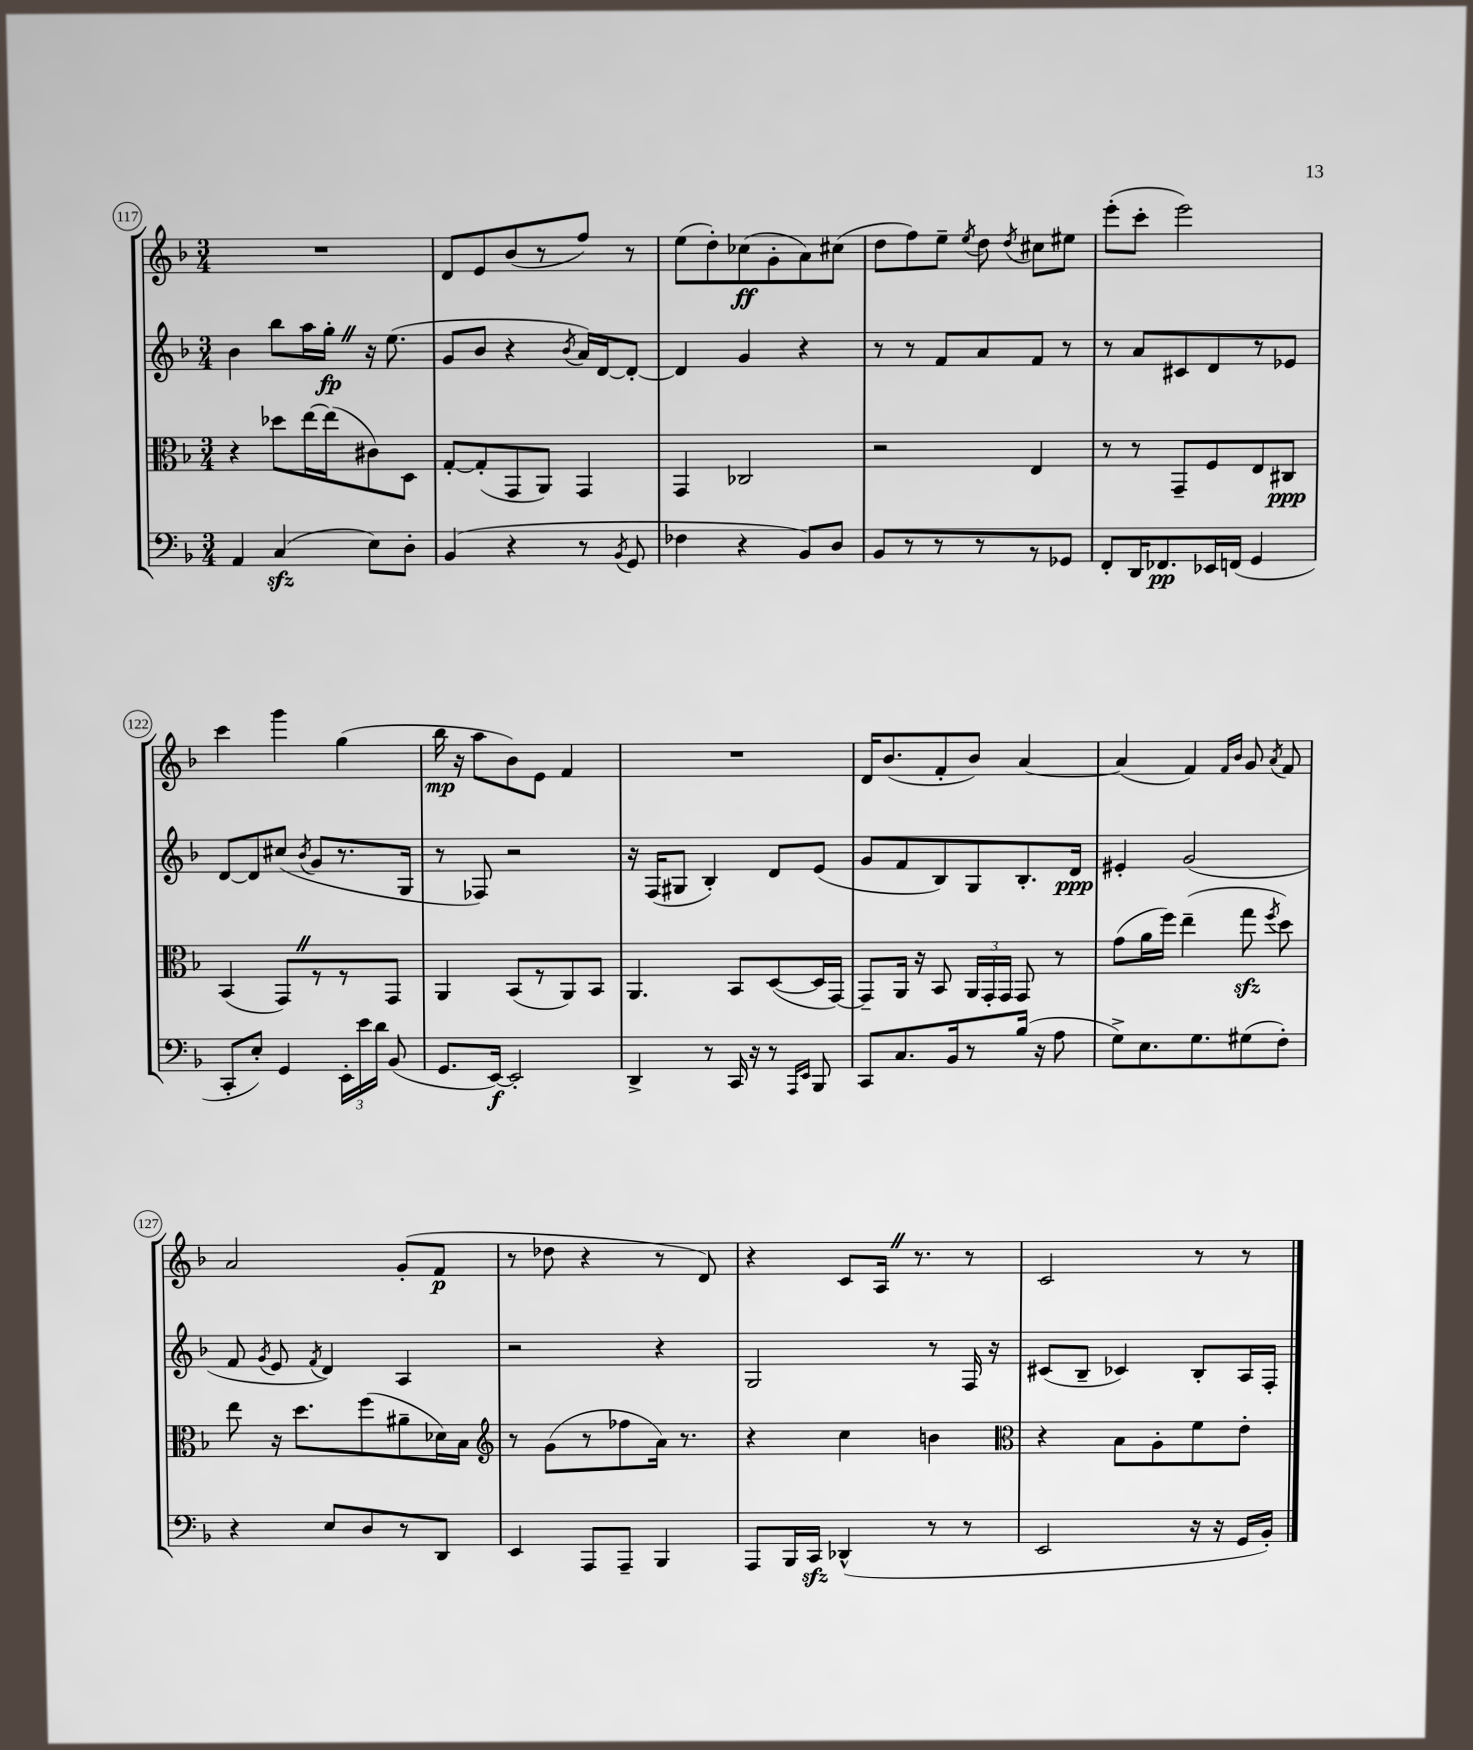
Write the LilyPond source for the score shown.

<<
\new StaffGroup <<
\new Staff = "s0" {
    \clef treble \key f \major \numericTimeSignature \time 3/4
    \autoBeamOff R2. |
    d'8[ e'8 bes'8( r8 f''8]) r8 |
    e''8[( d''8-.) ces''8\ff( g'8-. a'8) cis''8]( |
    d''8[ f''8) e''8]-- \acciaccatura { e''8 } d''8 \acciaccatura { d''8 } cis''8[ eis''8] |
    e'''8[-.( c'''8]-. e'''2) |
    c'''4 g'''4 g''4( |
    bes''16\mp r16 a''8[ bes'8) e'8] f'4 |
    R2. |
    d'16[ bes'8.( f'8-. bes'8]) a'4~ |
    a'4( f'4) \grace { f'16[ bes'16] } g'8 \acciaccatura { a'8 } f'8 |
    a'2 g'8[-.( f'8]\p |
    r8 des''8 r4 r8 d'8) |
    r4 c'8[ a16] \once \override BreathingSign.text = \markup { \musicglyph "scripts.caesura.straight" } \breathe r8. r8 |
    c'2 r8 r8 \bar "|." |
}
\new Staff = "s1" {
    \clef treble \key f \major \numericTimeSignature \time 3/4
    \autoBeamOff bes'4 bes''8[ a''16 g''16]-.\fp \once \override BreathingSign.text = \markup { \musicglyph "scripts.caesura.straight" } \breathe r16 e''8.( |
    g'8[ bes'8] r4 \acciaccatura { bes'8 } a'16[) d'16~ d'8]~-. |
    d'4 g'4 r4 |
    r8 r8 f'8[ a'8 f'8] r8 |
    r8 a'8[ cis'8 d'8 r8 ees'8] |
    d'8[~ d'8 cis''8]( \acciaccatura { bes'8 } g'8[ r8. g16] |
    r8 fes8) r2 |
    r16 f16[( gis8] bes4-.) d'8[ e'8]( |
    g'8[ f'8 bes8) g8 bes8.-. d'16]\ppp |
    eis'4-. g'2( |
    f'8 \acciaccatura { g'8 } e'8 \acciaccatura { f'8 } d'4) a4 |
    r2 r4 |
    g2 r8 f16 r16 |
    cis'8[( bes8]-- ces'4) bes8[-. a16 f16]-. \bar "|." |
}
\new Staff = "s2" {
    \clef alto \key f \major \numericTimeSignature \time 3/4
    \autoBeamOff r4 des''8[ e''16~ e''16( cis'8) d8] |
    g8[~-. g8-.( g,8 a,8]) g,4 |
    g,4 ces2 |
    r2 e4 |
    r8 r8 g,8[-- f8 e8 cis8]\ppp |
    bes,4( g,8[) \once \override BreathingSign.text = \markup { \musicglyph "scripts.caesura.straight" } \breathe r8 r8 g,8] |
    a,4 bes,8[( r8 a,8) bes,8] |
    a,4. bes,8[ d8~( d16 g,16]~) |
    g,8[-- a,16] r16 bes,8 \tuplet 3/2 { a,16[ g,16-. g,16] } g,8 r8 |
    g'8[( a'16 f''16]) e''4--( g''8\sfz \acciaccatura { f''8 } d''8) |
    e''8 r16 d''8.[ f''8( ais'8-- des'16) bes16] |
    \clef treble r8 g'8[( r8 fes''8 a'16]) r8. |
    r4 c''4 b'4 |
    \clef alto r4 bes8[ a8-. f'8 e'8]-. \bar "|." |
}
\new Staff = "s3" {
    \clef bass \key f \major \numericTimeSignature \time 3/4
    \autoBeamOff a,4 c4\sfz( e8[) d8]-. |
    bes,4( r4 r8 \acciaccatura { bes,8 } g,8 |
    fes4 r4 bes,8[) d8] |
    bes,8[ r8 r8 r8 r8 ges,8] |
    f,8[-. d,16 fes,8.\pp ees,16 f,16]( g,4 |
    c,8[-. e8]-.) g,4 \tuplet 3/2 { e,16[-. e'16 d'16] } bes,8( |
    g,8.[ e,16]~\f) e,2-. |
    d,4-> r8 c,16 r16 r8 \grace { a,,16[ e,16] } bes,,8 |
    c,8[ c8. bes,16 r8 bes16]( r16 a8 |
    g8[->) e8. g8. gis8( f8]-.) |
    r4 e8[ d8 r8 d,8] |
    e,4 a,,8[ a,,8]-- bes,,4 |
    a,,8[ bes,,16 c,16]\sfz des,4-^( r8 r8 |
    e,2 r16 r16 g,16[ bes,16]-.) \bar "|." |
}
>>
>>
\layout { \context { \Score currentBarNumber = #117 \override BarNumber.stencil = #(make-stencil-circler 0.1 0.3 ly:text-interface::print) } }
